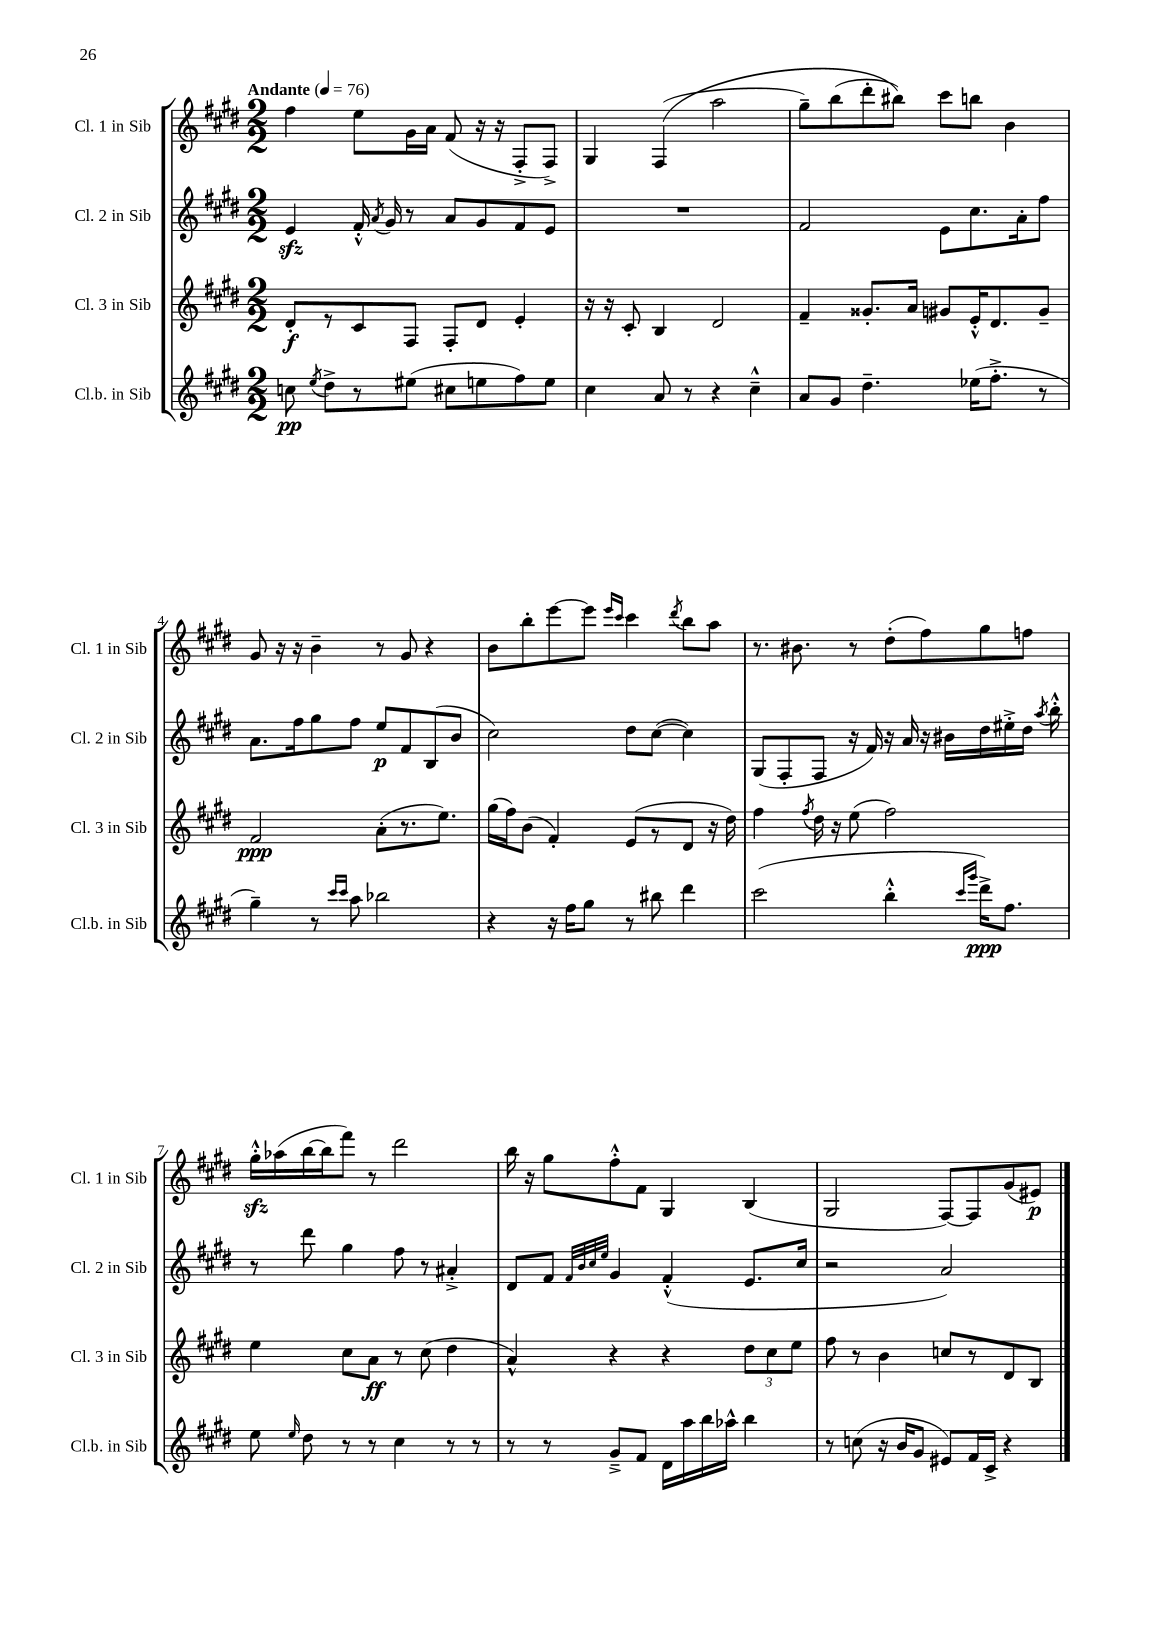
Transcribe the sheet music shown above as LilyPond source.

<<
\new StaffGroup <<
\new Staff = "s0" \with { instrumentName = "Cl. 1 in Sib" shortInstrumentName = "Cl. 1 in Sib" } {
    \clef treble \key e \major \numericTimeSignature \time 2/2 \tempo "Andante" 4 = 76
    \autoBeamOff fis''4 e''8[ gis'16 a'16] fis'8( r16 r16 fis8[-.-> fis8]->) |
    gis4 fis4(\( a''2 |
    gis''8[--) b''8( dis'''8-. bis''8])\) cis'''8[ b''8] b'4 |
    gis'8 r16 r16 b'4-- r8 gis'8 r4 |
    b'8[ b''8-. e'''8~ e'''8] \grace { e'''16[ cis'''16] } cis'''4 \acciaccatura { dis'''8 } b''8[ a''8] |
    r8. bis'8. r8 dis''8[-.( fis''8) gis''8 f''8] |
    gis''16[-.-^\sfz aes''16( b''16~ b''16 fis'''8]) r8 dis'''2 |
    b''16 r16 gis''8[ fis''8-.-^ fis'8] gis4 b4( |
    gis2 fis8[~) fis8 gis'8( eis'8]\p) \bar "|." |
}
\new Staff = "s1" \with { instrumentName = "Cl. 2 in Sib" shortInstrumentName = "Cl. 2 in Sib" } {
    \clef treble \key e \major \numericTimeSignature \time 2/2
    \autoBeamOff e'4\sfz fis'16-.-^ \acciaccatura { a'8 } gis'16 r8 a'8[ gis'8 fis'8 e'8] |
    R1 |
    fis'2 e'8[ cis''8. a'16-. fis''8] |
    a'8.[ fis''16 gis''8 fis''8] e''8[\p fis'8 b8( b'8] |
    cis''2) dis''8[ cis''8]~( cis''4) |
    gis8[( fis8-. fis8] r16 fis'16) r16 a'16 r16 bis'16[ dis''16 eis''16-.-> dis''16] \acciaccatura { a''8 } b''16-.-^ |
    r8 dis'''8 gis''4 fis''8 r8 ais'4-.-> |
    dis'8[ fis'8] \grace { fis'32[ b'32 cis''32 e''32] } gis'4 fis'4-.-^( e'8.[ cis''16] |
    r2 a'2) \bar "|." |
}
\new Staff = "s2" \with { instrumentName = "Cl. 3 in Sib" shortInstrumentName = "Cl. 3 in Sib" } {
    \clef treble \key e \major \numericTimeSignature \time 2/2
    \autoBeamOff dis'8[-.\f r8 cis'8 fis8] fis8[-. dis'8] e'4-. |
    r16 r16 cis'8-. b4 dis'2 |
    fis'4-- gisis'8.[-. a'16] gis'8[ e'16-.-^ dis'8. gis'8]-- |
    fis'2\ppp a'8[-.( r8. e''8.]) |
    gis''16[( fis''16) b'8]( fis'4-.) e'8[( r8 dis'8] r16 dis''16) |
    fis''4 \acciaccatura { fis''8 } dis''16 r16 e''8( fis''2) |
    e''4 cis''8[ a'8]\ff r8 cis''8( dis''4 |
    a'4-^) r4 r4 \tuplet 3/2 { dis''8[ cis''8 e''8] } |
    fis''8 r8 b'4 c''8[ r8 dis'8 b8] \bar "|." |
}
\new Staff = "s3" \with { instrumentName = "Cl.b. in Sib" shortInstrumentName = "Cl.b. in Sib" } {
    \clef treble \key e \major \numericTimeSignature \time 2/2
    \autoBeamOff c''8\pp \acciaccatura { e''8 } dis''8[-> r8 eis''8]( cis''8[ e''8 fis''8) e''8] |
    cis''4 a'8 r8 r4 cis''4---^ |
    a'8[ gis'8] dis''4.-- ees''16[( fis''8.]-.-> r8 |
    gis''4--) r8 \grace { cis'''16[ cis'''16] } a''8 bes''2 |
    r4 r16 fis''16[ gis''8] r8 bis''8 dis'''4 |
    cis'''2( b''4-.-^ \grace { cis'''16[ gis'''16] } dis'''16[->\ppp) fis''8.] |
    e''8 \grace { e''16 } dis''8 r8 r8 cis''4 r8 r8 |
    r8 r8 gis'8[---> fis'8] dis'16[ a''16 b''16 aes''16]-^ b''4 |
    r8 c''8( r16 b'16[ gis'8] eis'8[) fis'16 cis'16]-> r4 \bar "|." |
}
>>
>>
